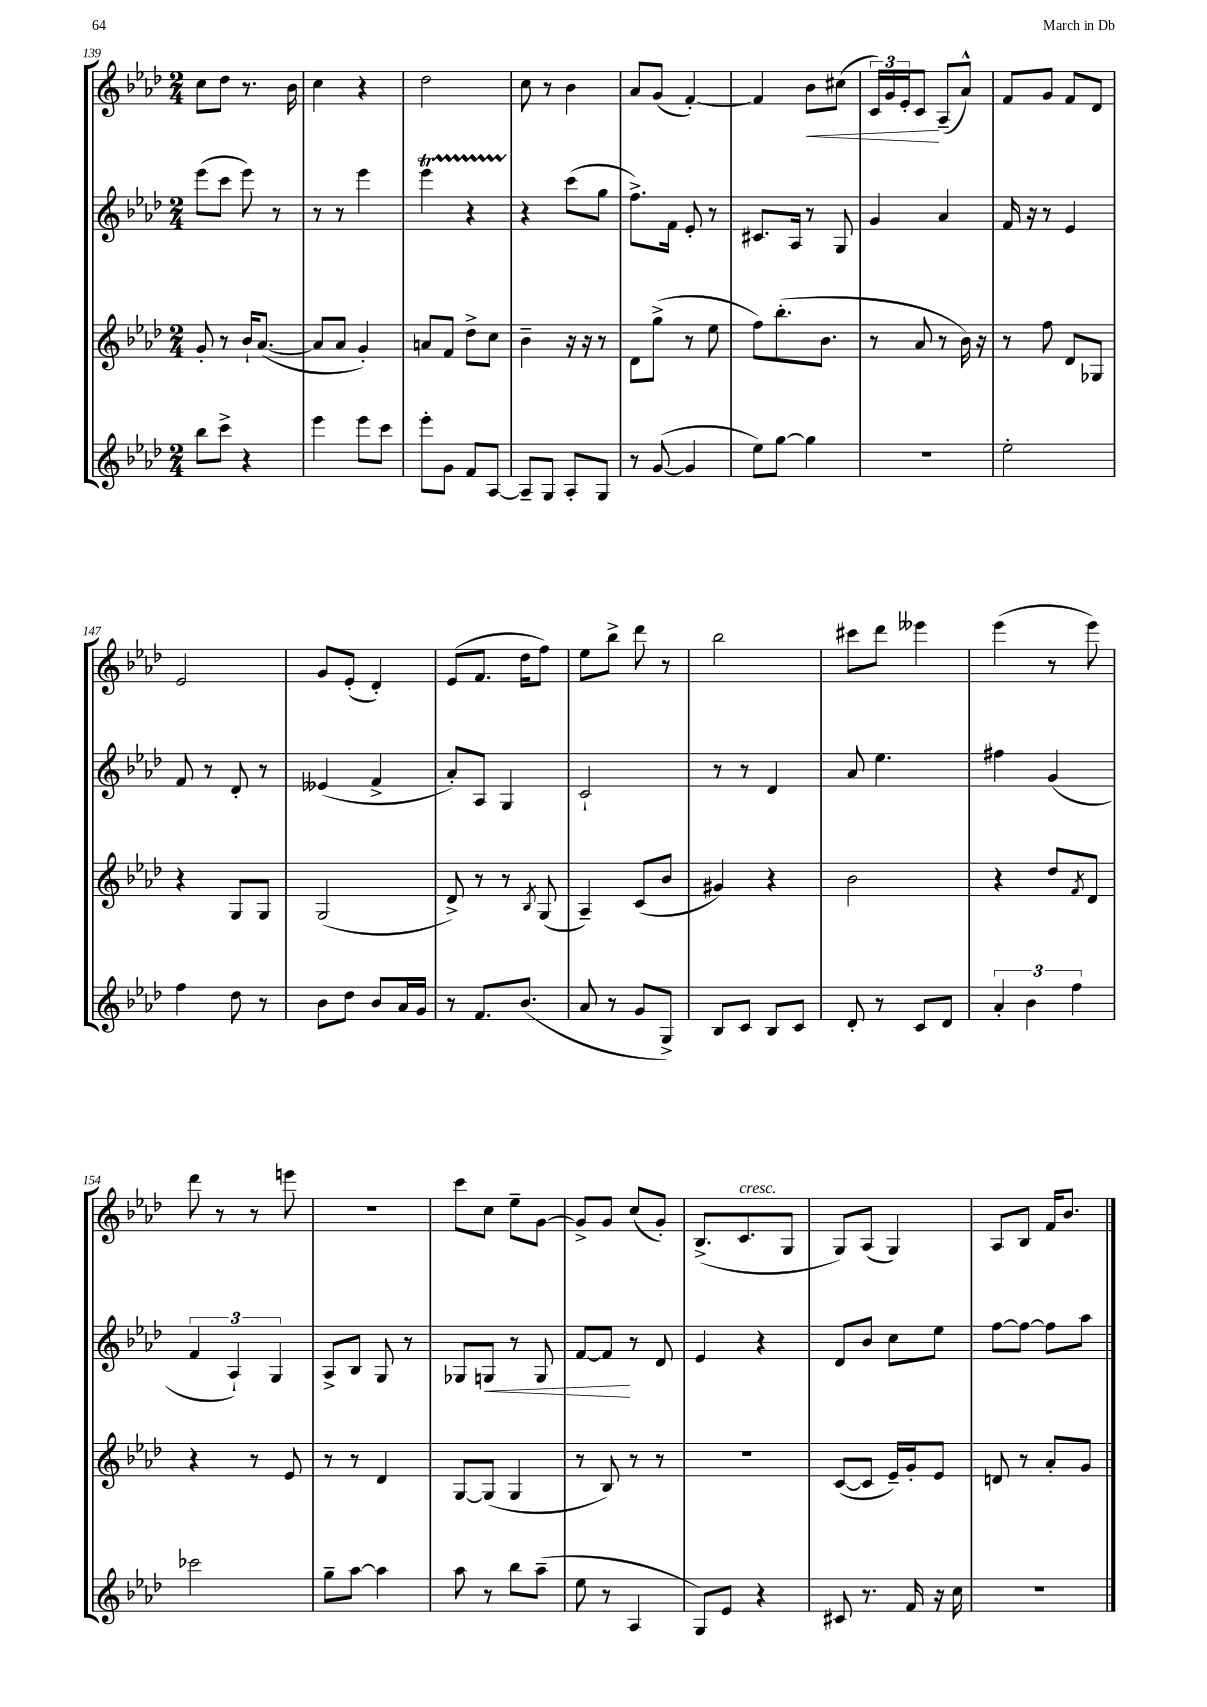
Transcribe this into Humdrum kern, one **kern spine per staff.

**kern	**kern	**kern	**kern
*staff4	*staff3	*staff2	*staff1
*clefG2	*clefG2	*clefG2	*clefG2
*k[b-e-a-d-]	*k[b-e-a-d-]	*k[b-e-a-d-]	*k[b-e-a-d-]
*M2/4	*M2/4	*M2/4	*M2/4
8bb-	8g'	(8eee-	8cc
8ccc^	8r	8ccc	8dd-
4r	16b-`	8eee-)	8.r
.	([8.a-	.	.
.	.	8r	.
.	.	.	16b-
=	=	=	=
4eee-	8a-]	8r	4cc
.	8a-	8r	.
8eee-	4g')	4eee-	4r
8ccc	.	.	.
=	=	=	=
8eee-'	8a	4eee-	2dd-
8g	8f	.	.
8f	8dd-^	4r	.
[8A-	8cc	.	.
=	=	=	=
8A-~]	4b-~	4r	8cc
8G	.	.	8r
8A-'	16r	(8ccc	4b-
.	16r	.	.
8G	8r	8gg	.
=	=	=	=
8r	8d-	8.ff^)	8a-
([8g	(8gg^	.	(8g
.	.	16f	.
4g]	8r	8e-'	[4f')
.	8ee-	8r	.
=	=	=	=
8ee-)	8ff)	8.c#	4f]
[8gg	(8.bb-'	.	.
.	.	16A-	.
4gg]	.	8r	8b-
.	8.b-	.	.
.	.	8G	(8cc#
=	=	=	=
2r	8r	4g	24c)
.	.	.	24g
.	.	.	24e-'
.	8a-	.	8c
.	8r	4a-	(8A-~
.	16b-)	.	8a-^^)
.	16r	.	.
=	=	=	=
2ee-'	8r	16f	8f
.	.	16r	.
.	8ff	8r	8g
.	8d-	4e-	8f
.	8G-	.	8d-
=	=	=	=
4ff	4r	8f	2e-
.	.	8r	.
8dd-	8G	8d-'	.
8r	8G	8r	.
=	=	=	=
8b-	(2G	(4e--	8g
8dd-	.	.	(8e-'
8b-	.	4f^	4d-')
16a-	.	.	.
16g	.	.	.
=	=	=	=
8r	8d-^)	8a-')	(8e-
8.f	8r	8A-	8.f
.	8r	4G	.
(8.b-	.	.	16dd-
.	8qB-	.	.
.	(8G	.	8ff)
=	=	=	=
8a-	4A-~)	2c`	8ee-
8r	.	.	8bb-^
8g	(8c	.	8ddd-
8G^)	8b-	.	8r
=	=	=	=
8B-	4g#)	8r	2bb-
8c	.	8r	.
8B-	4r	4d-	.
8c	.	.	.
=	=	=	=
8d-'	2b-	8a-	8ccc#
8r	.	4.ee-	8ddd-
8c	.	.	4eee--
8d-	.	.	.
=	=	=	=
6a-'	4r	4ff#	(4eee-
6b-	.	.	.
.	8dd-	(4g	8r
6ff	.	.	.
.	8qf	.	.
.	8d-	.	8eee-)
=	=	=	=
2ccc-	4r	6f	8ddd-
.	.	.	8r
.	.	6A-`)	.
.	8r	.	8r
.	.	6G	.
.	8e-	.	8eee
=	=	=	=
8gg~	8r	8A-^	2r
[8aa-	8r	8B-	.
4aa-]	4d-	8G	.
.	.	8r	.
=	=	=	=
8aa-	[8G	8G-	8ccc
8r	(8G]	8G	8cc
8bb-	4G	8r	8ee-~
(8aa-~	.	8G	[8g
=	=	=	=
8ee-	8r	[8f	8g^]
8r	8B-)	8f]	8g
4A-	8r	8r	(8cc
.	8r	8d-	8g')
=	=	=	=
8G)	2r	4e-	(8.B-^
8e-	.	.	.
.	.	.	8.c
4r	.	4r	.
.	.	.	8G
=	=	=	=
8c#	([8c	8d-	8G)
8.r	8c]	8b-	(8A-
.	16e-~)	8cc	4G)
16f	16g'	.	.
16r	8e-	8ee-	.
16cc	.	.	.
=	=	=	=
2r	8d	[8ff	8A-
.	8r	8ff_	8B-
.	8a-'	8ff]	16f
.	.	.	8.b-
.	8g	8aa-	.
==	==	==	==
*-	*-	*-	*-
